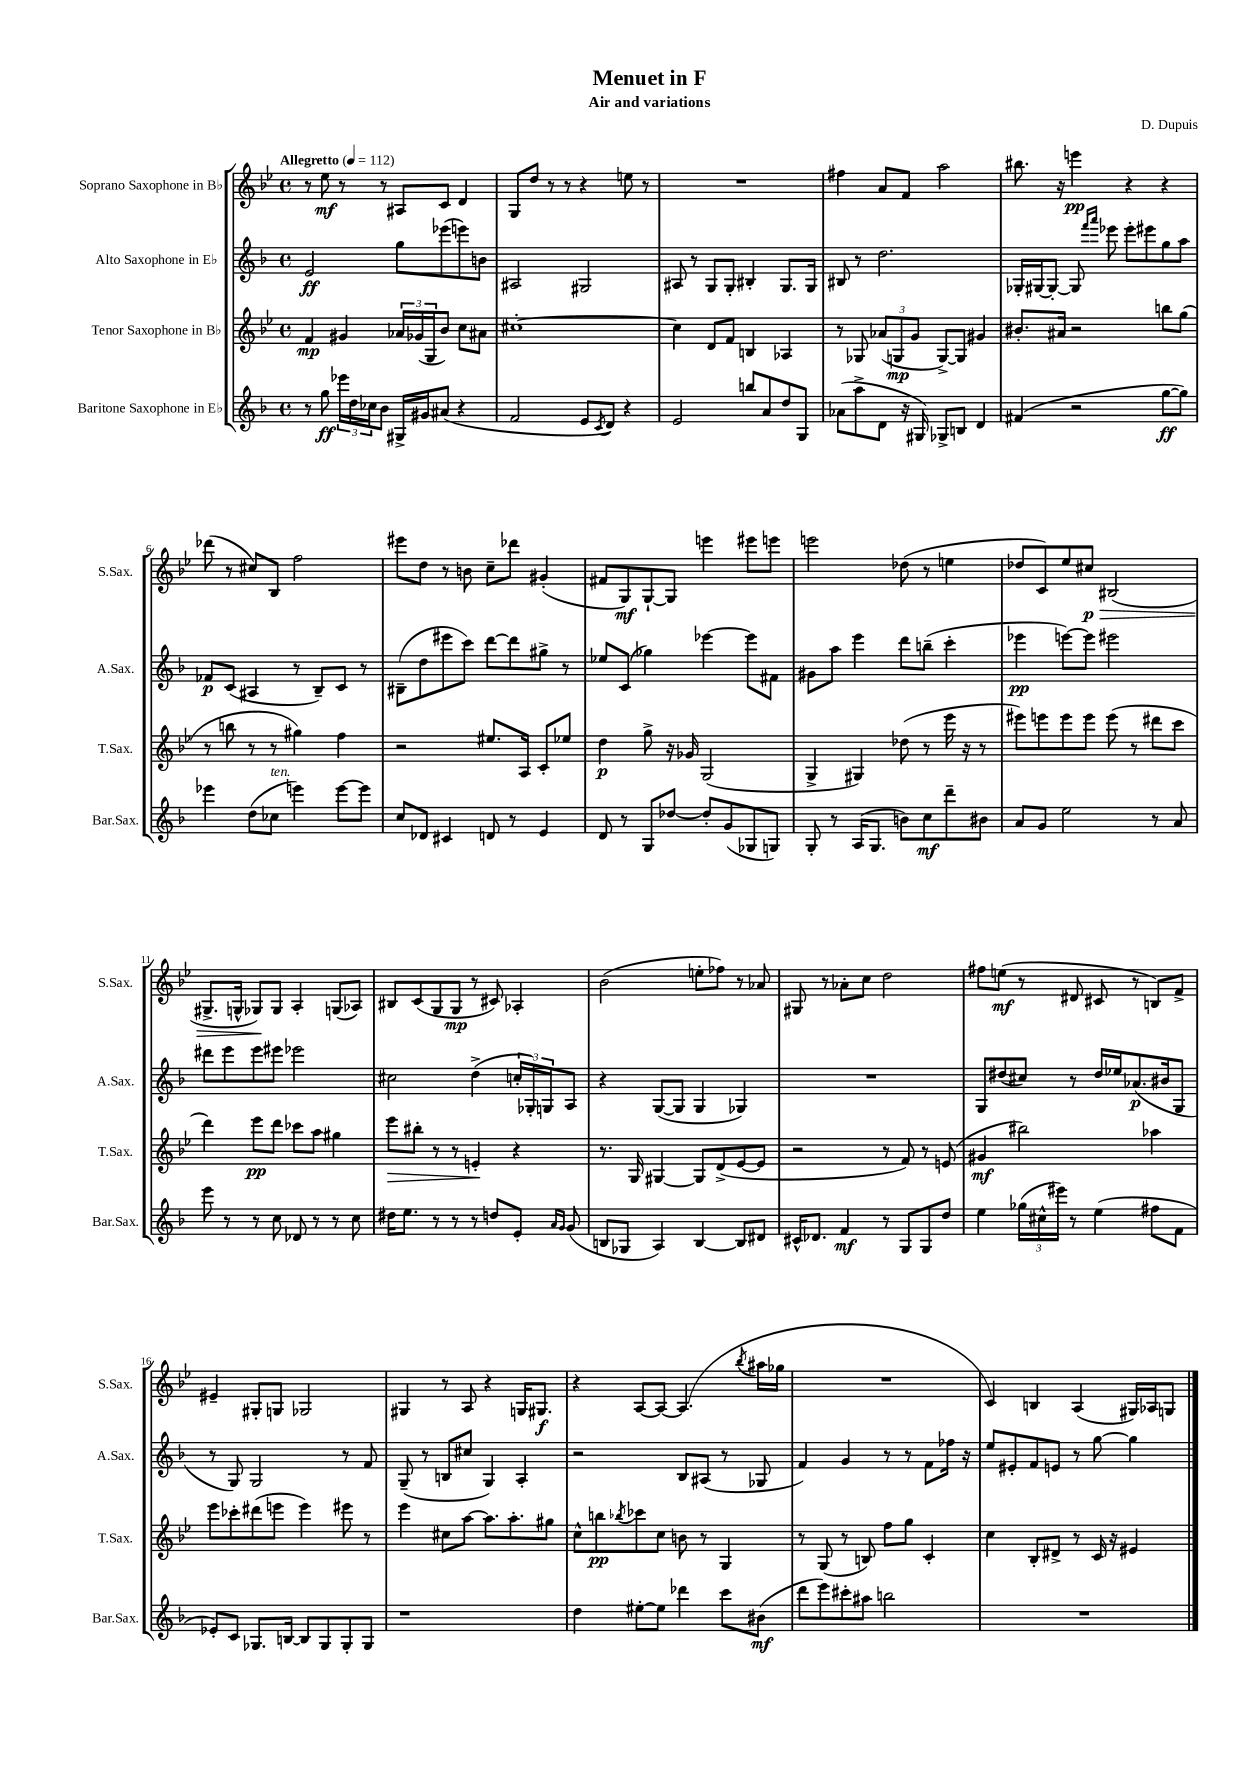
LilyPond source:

\header { title = "Menuet in F" composer = "D. Dupuis" subtitle = "Air and variations" }
<<
\new StaffGroup <<
\new Staff = "s0" \with { instrumentName = "Soprano Saxophone in Bb" shortInstrumentName = "S.Sax." } {
    \clef treble \key bes \major \defaultTimeSignature \time 4/4 \tempo "Allegretto" 4 = 112
    r8 ees''8\mf r8 r8 ais8 c'8 d'4 |
    g8 d''8 r8 r8 r4 e''8 r8 |
    R1 |
    fis''4 a'8 f'8 a''2 |
    bis''8. r16 e'''4\pp r4 r4 |
    des'''8( r8 cis''8) bes8 f''2 |
    eis'''8 d''8 r8 b'8 c''8-- des'''8 gis'4-.( |
    fis'8 g8\mf) g8~-! g8 e'''4 eis'''8 e'''8 |
    e'''2 des''8( r8 e''4 |
    des''8 c'8) ees''8 cis''8\p\> bis2( |
    gis8.-> g16-^ ges8\!) ges8 a4-. g8( aes8) |
    bis8 c'8( g8 g8\mp r8 cis'8) aes4-. |
    bes'2( e''8-. fes''8) r8 aes'8 |
    gis8 r8 aes'8-. c''8 d''2 |
    fis''8 e''8\mf( r8 dis'8 cis'8 r8 b8) f'8-> |
    eis'4-- gis8-. g8 ges2 |
    gis4 r8 a8 r4 g16 gis8.\f |
    r4 a8~ a8~ a4.( \acciaccatura { bes''8 } ais''16 ges''16 |
    R1 |
    c'4) b4 a4( gis16) aes16 g8 \bar "|." |
}
\new Staff = "s1" \with { instrumentName = "Alto Saxophone in Eb" shortInstrumentName = "A.Sax." } {
    \clef treble \key f \major \defaultTimeSignature \time 4/4
    e'2\ff g''8 ees'''8( e'''8) b'8 |
    ais2 gis2 |
    ais8 r8 g8 g8-. bis4-. g8. g16 |
    bis8 r8 d''2. |
    ges16-. gis16~ gis8~-. gis8 \grace { f'''16 a'''16 } ees'''8 ees'''8-. eis'''8 g''8 a''8 |
    fes'8\p c'8( ais4 r8 bes8--) c'8 r8 |
    bis8--( d''8 eis'''8 c'''8) d'''8~ d'''8 gis''8-> r8 |
    ees''8 c'8( ges''4) ees'''4~ ees'''8 fis'8 |
    gis'8 a''8 e'''4 d'''8 b''8--( c'''4-. |
    ees'''4\pp e'''8~) e'''8 eis'''2 |
    dis'''8 e'''8 e'''8 eis'''8 ees'''2 |
    cis''2 d''4->( \tuplet 3/2 { c''16-. ges16-.) g16 } a8 |
    r4 g8~( g8 g4 ges4) |
    R1 |
    g8 dis''8( cis''8) r8 dis''16 ees''16 aes'8.\p( bis'16 g8 |
    r8 g8) g2 r8 f'8 |
    g8--( r8 b8 cis''8 g4) a4-. |
    r2 bes8 ais8( r8 ges8 |
    f'4) g'4 r8 r8 f'8 fes''16 r16 |
    e''8 eis'8-. f'8 e'8 r8 g''8~ g''4 \bar "|." |
}
\new Staff = "s2" \with { instrumentName = "Tenor Saxophone in Bb" shortInstrumentName = "T.Sax." } {
    \clef treble \key bes \major \defaultTimeSignature \time 4/4
    f'4\mp gis'4 \tuplet 3/2 { aes'16 ges'16( g16 } bes'8) c''8 ais'8 |
    cis''1~-. |
    cis''4 d'8 f'8 b4 aes4 |
    r8 ges8 \tuplet 3/2 { aes'8( g8\mp g'8 } g8~->) g8 gis'4 |
    bis'8.-. ais'16 r2 b''8 g''8( |
    r8 b''8 r8 r8 gis''4) f''4 |
    r2 eis''8. a16 c'8-. ees''8 |
    d''4\p g''8-> r16 ges'16 g2( |
    g4-> gis4) des''8( r8 ees'''16 r16 r8 |
    eis'''8) e'''8 e'''8 e'''8 e'''8( r8 dis'''8 c'''8 |
    d'''4) ees'''8\pp d'''8 ces'''8 a''8 gis''4 |
    ees'''8\> bis''8-. r8 r8 e'4-.\! r4 |
    r8. g16 gis4~ gis8 d'8->( ees'8~ ees'8 |
    r2 r8 f'8) r8 e'8( |
    gis'4\mf bis''2) aes''4 |
    ees'''8 ces'''8-. dis'''8( e'''8 e'''4) eis'''8 r8 |
    ees'''4 cis''8 a''8~ a''8. a''8.-. gis''8 |
    c''8-^ b''8\pp \acciaccatura { bes''8 } ces'''8 c''8 b'8 r8 g4 |
    r8 g8( r8 b8) f''8 g''8 c'4-. |
    c''4 bes8-. dis'8-> r8 c'16 r16 eis'4 \bar "|." |
}
\new Staff = "s3" \with { instrumentName = "Baritone Saxophone in Eb" shortInstrumentName = "Bar.Sax." } {
    \clef treble \key f \major \defaultTimeSignature \time 4/4
    r8 g''8\ff \tuplet 3/2 { ees'''16 d''16 ces''16 } bes'8 gis16-> gis'16 ais'8( r4 |
    f'2 e'8 \acciaccatura { c'8 } d'8) r4 |
    e'2 b''8 a'8 d''8 g8 |
    aes'8( a''8-> d'8 r16 gis16) ges8-> b8 d'4 |
    fis'4( r2 g''8~\ff g''8) |
    ees'''4 d''8( ces''8^\markup { \italic "ten." } e'''4) e'''8~ e'''8 |
    c''8 des'8 cis'4 d'8 r8 e'4 |
    d'8 r8 g8 des''8~ des''8-. g'8( ges8 g8) |
    g8-. r8 a16( g8. b'8) c''8\mf d'''8-- bis'8 |
    a'8 g'8 e''2 r8 a'8 |
    e'''8 r8 r8 c''8 des'8 r8 r8 c''8 |
    dis''16 e''8. r8 r8 r8 d''8 e'8-. \grace { a'16 g'16 } g'8( |
    b8 ges8 a4) b4~ b8 dis'8 |
    cis'16-^ des'8. f'4\mf r8 g8 g8 d''8 |
    e''4 \tuplet 3/2 { ges''16( cis''16-^ eis'''16) } r8 e''4( fis''8 f'8 |
    ees'8-.) c'8 ges8. b16~ b8 ges8 ges8-. ges8 |
    r1 |
    d''4 eis''8~-. eis''8 des'''4 c'''8 bis'8\mf( |
    d'''8 e'''8) cis'''8-. ais''8 b''2 |
    R1 \bar "|." |
}
>>
>>
